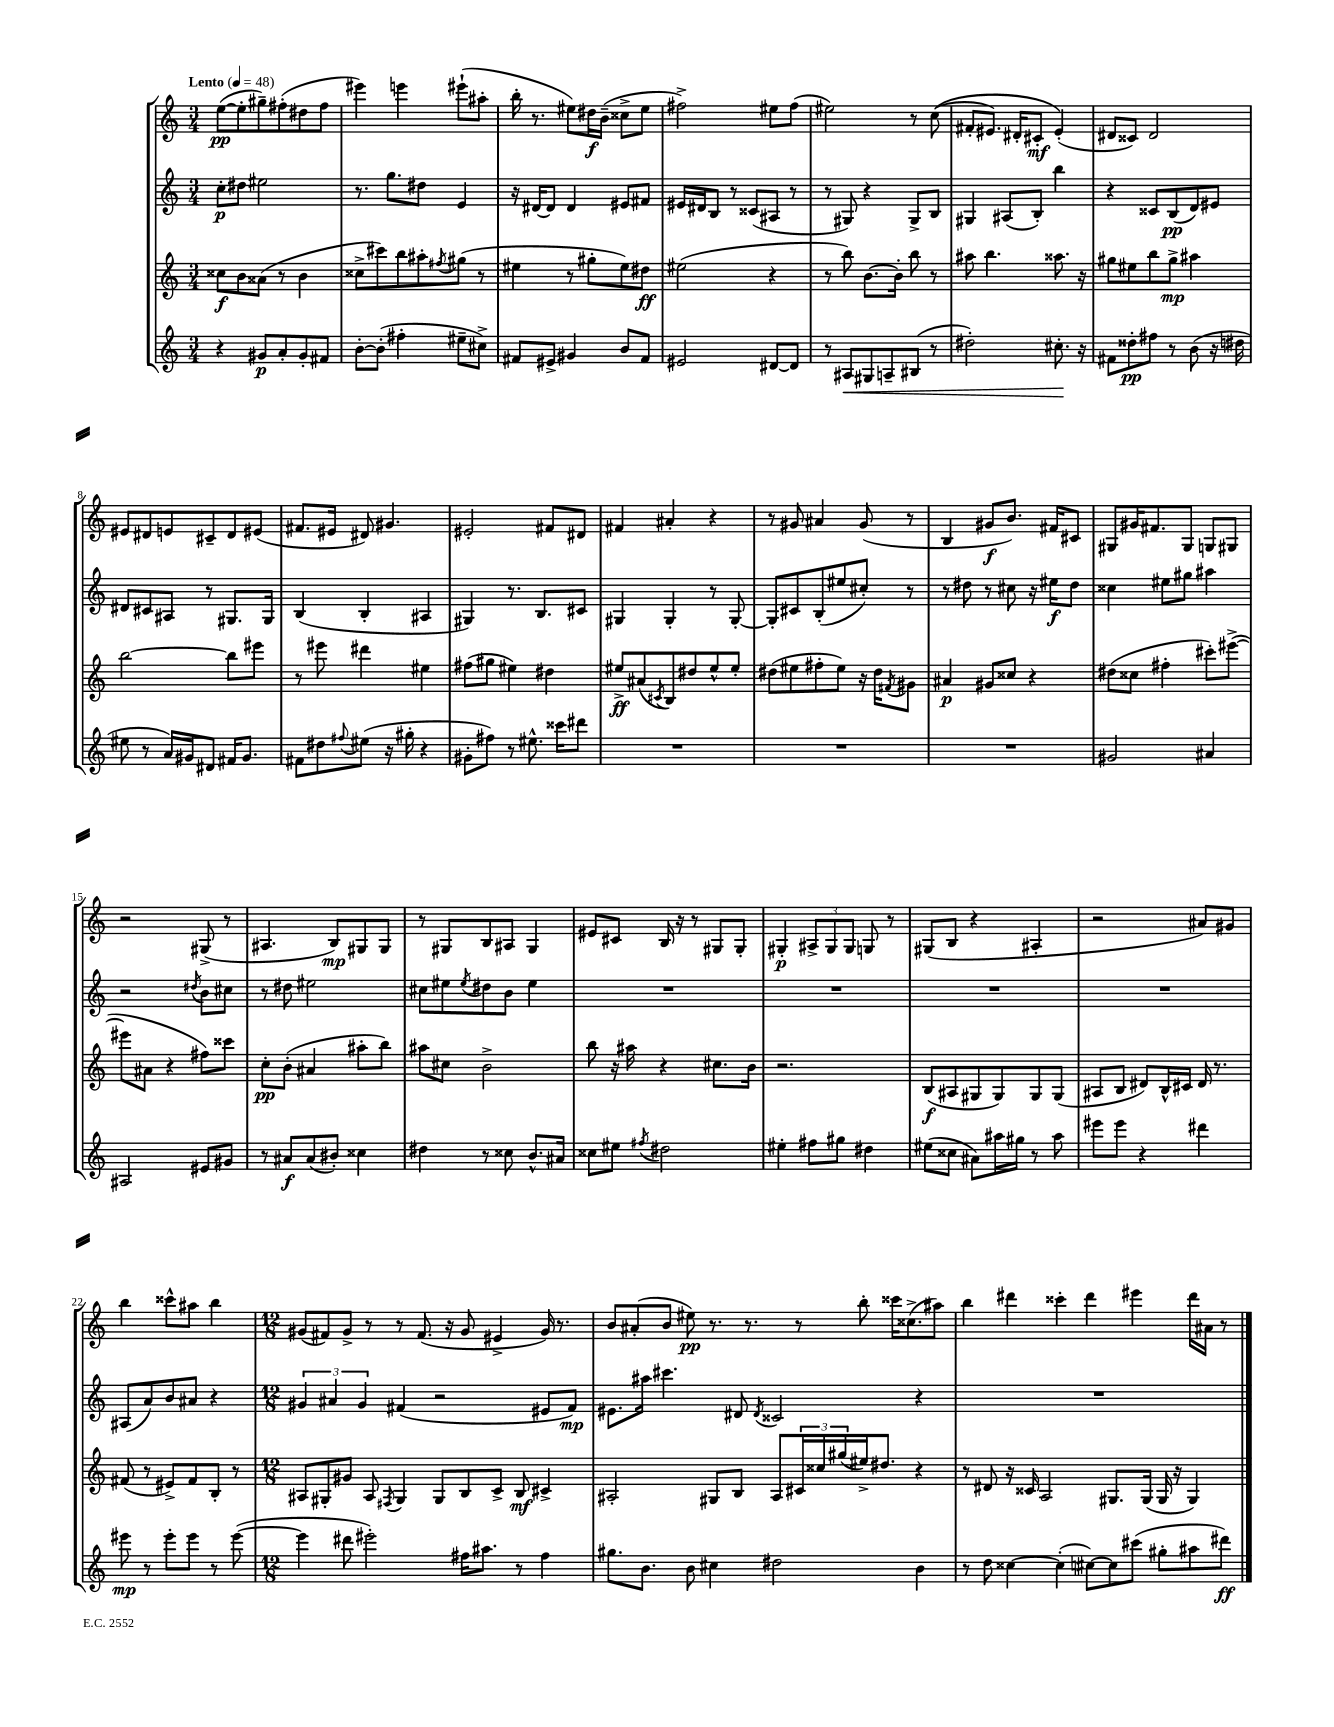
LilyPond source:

<<
\new StaffGroup <<
\new Staff = "s0" {
    \clef treble \key c \major \numericTimeSignature \time 3/4 \tempo "Lento" 4 = 48
    e''8~\pp( e''8-. gis''8--) fis''8-.( dis''8 fis''8 |
    eis'''4) e'''4 eis'''8-!( ais''8-. |
    b''16-. r8. eis''8) dis''16\f b'16--( cisis''8-> eis''8 |
    fis''2->) eis''8 fis''8( |
    eis''2) r8 c''8(\( |
    fis'8-. eis'8.) dis'16-. cis'8-.\mf eis'4-.(\) |
    dis'8 cisis'8) dis'2 |
    eis'8 dis'8 e'8 cis'8-- dis'8 eis'8( |
    fis'8. eis'16 dis'8) gis'4. |
    eis'2-. fis'8 dis'8 |
    fis'4 ais'4-. r4 |
    r8 gis'8 ais'4 gis'8( r8 |
    b4 gis'8\f b'8.) fis'16 cis'8 |
    gis8 gis'16 fis'8. gis8 g8 gis8 |
    r2 gis8->( r8 |
    ais4. b8\mp) gis8 gis8 |
    r8 gis8 b8 ais8 gis4 |
    eis'8 cis'8 b16 r16 r8 gis8 gis8-. |
    gis4-.\p \tuplet 3/2 { ais8-> gis8 gis8 } g8 r8 |
    gis8( b8 r4 ais4-. |
    r2 ais'8) gis'8 |
    b''4 cisis'''8-^ ais''8 b''4 |
    \numericTimeSignature \time 12/8 gis'8( fis'8) gis'8-> r8 r8 fis'8.( r16 gis'8 eis'4-> gis'16) r8. |
    b'8 ais'8-.( b'8 eis''8\pp) r8. r8. r8 b''8-. cisis'''16 cisis''8.->( ais''8) |
    b''4 dis'''4 cisis'''4-. dis'''4 eis'''4 dis'''16 ais'16 r8 \bar "|." |
}
\new Staff = "s1" {
    \clef treble \key c \major \numericTimeSignature \time 3/4
    c''8-.\p dis''8 eis''2 |
    r8. g''8. dis''8 e'4 |
    r16 dis'16~ dis'8 dis'4 eis'8 fis'8 |
    eis'16 dis'16 b8 r8 cisis'8( ais8 r8 |
    r8 gis8) r4 gis8-> b8 |
    gis4 ais8( b8-.) b''4 |
    r4 cisis'8 b8\pp( d'8) eis'8 |
    dis'8 cis'8 ais8 r8 gis8. gis16 |
    b4( b4-. ais4 |
    gis4) r8. b8. cis'8 |
    gis4 gis4-. r8 gis8~-. |
    gis8-. cis'8 b8-.( eis''8 cis''8-.) r8 |
    r8 dis''8 r8 cis''8 r16 eis''16\f dis''8 |
    cisis''4 eis''8 gis''8 ais''4 |
    r2 \acciaccatura { dis''8 } b'8 cis''8 |
    r8 dis''8 eis''2 |
    cis''8 eis''8 \acciaccatura { eis''8 } dis''8 b'8 eis''4 |
    R2. |
    R2. |
    R2. |
    R2. |
    ais8( a'8) b'8 ais'8 r4 |
    \numericTimeSignature \time 12/8 \tuplet 3/2 { gis'4 ais'4 gis'4 } fis'4( r2 eis'8 fis'8\mp) |
    eis'8. ais''16 cis'''4. dis'8 \acciaccatura { dis'8 } cisis'2 r4 |
    R1. \bar "|." |
}
\new Staff = "s2" {
    \clef treble \key c \major \numericTimeSignature \time 3/4
    cisis''8\f b'8 aisis'8( r8 b'4 |
    cisis''8-> cis'''8) b''8 ais''8-. \acciaccatura { fis''8 } gis''8( r8 |
    eis''4 r8 gis''8-. eis''8) dis''8\ff |
    eis''2( r4 |
    r8 b''8) b'8.~ b'16-. b''8 r8 |
    ais''8 b''4. aisis''8. r16 |
    gis''8 eis''8 b''8 gis''8->\mp ais''4 |
    b''2~ b''8 eis'''8 |
    r8 eis'''8 dis'''4 eis''4 |
    fis''8( gis''8 eis''4) dis''4 |
    eis''8->\ff ais'8( \acciaccatura { cis'8 } b8) dis''8 eis''8-^ eis''8-. |
    dis''8( eis''8 fis''8-. eis''8) r16 dis''16 \acciaccatura { fis'8 } gis'8 |
    ais'4\p gis'8 cisis''8 r4 |
    dis''8( cisis''8 fis''4-. cis'''8-.) eis'''8~->( |
    eis'''8 ais'8 r4 fis''8) cisis'''8 |
    c''8-.\pp b'8-.( ais'4 ais''8-. b''8) |
    ais''8 cis''8 b'2-> |
    b''8 r16 ais''16 r4 cis''8. b'16 |
    r2. |
    b8\f( ais8 gis8 gis8) gis8 gis8( |
    ais8 b8 dis'8) b16-^ cis'16 dis'16 r8. |
    fis'8( r8 eis'8->) fis'8 b8-. r8 |
    \numericTimeSignature \time 12/8 ais8 gis8-. gis'8 ais8 \acciaccatura { fis8 } gis4 gis8 b8 c'8-> b8\mf cis'4-> |
    ais2-. gis8 b8 ais8 \tuplet 3/2 { cis'16 cisis''16 gis''16( } eis''16->) dis''8. r4 |
    r8 dis'8 r16 cisis'16 a2 gis8. gis16( gis16 r16 gis4) \bar "|." |
}
\new Staff = "s3" {
    \clef treble \key c \major \numericTimeSignature \time 3/4
    r4 gis'8\p a'8-. gis'8-. fis'8 |
    b'8~-. b'8-.( fis''4-. eis''8-- cis''8->) |
    fis'8 eis'8-> gis'4 b'8 fis'8 |
    eis'2 dis'8~ dis'8 |
    r8 ais8\< gis8 a8-- bis8( r8 |
    dis''2-.) cis''8.-.\! r16 |
    fis'8 disis''8-.\pp fis''8 r8 b'8( r16 dis''16 |
    eis''8 r8 a'16) gis'16 dis'8 fis'16 gis'8. |
    fis'8 dis''8 \appoggiatura { fis''8 } eis''8( r16 gis''16-. r4 |
    gis'8-. fis''8) r8 eis''8.-^ cisis'''16 dis'''8 |
    R2. |
    R2. |
    R2. |
    gis'2 ais'4 |
    ais2 eis'8 gis'8 |
    r8 ais'8\f ais'8( bis'8-.) cisis''4 |
    dis''4 r8 cisis''8 b'8.-^ ais'16 |
    cisis''8 eis''8 \acciaccatura { fis''8 } dis''2 |
    eis''4-. fis''8 gis''8 dis''4 |
    eis''8( cisis''8 ais'8) ais''16 gis''16 r8 ais''8 |
    eis'''8 eis'''8 r4 dis'''4 |
    eis'''8\mp r8 eis'''8-. eis'''8 r8 eis'''8~( |
    \numericTimeSignature \time 12/8 eis'''4 dis'''8 eis'''2-.) fis''16 ais''8. r8 fis''4 |
    gis''8. b'8. b'8 cis''4 dis''2 b'4 |
    r8 d''8 cisis''4~ cisis''4-.( cis''8~) cis''8 cis'''8( gis''8-. ais''8 dis'''8\ff) \bar "|." |
}
>>
>>
